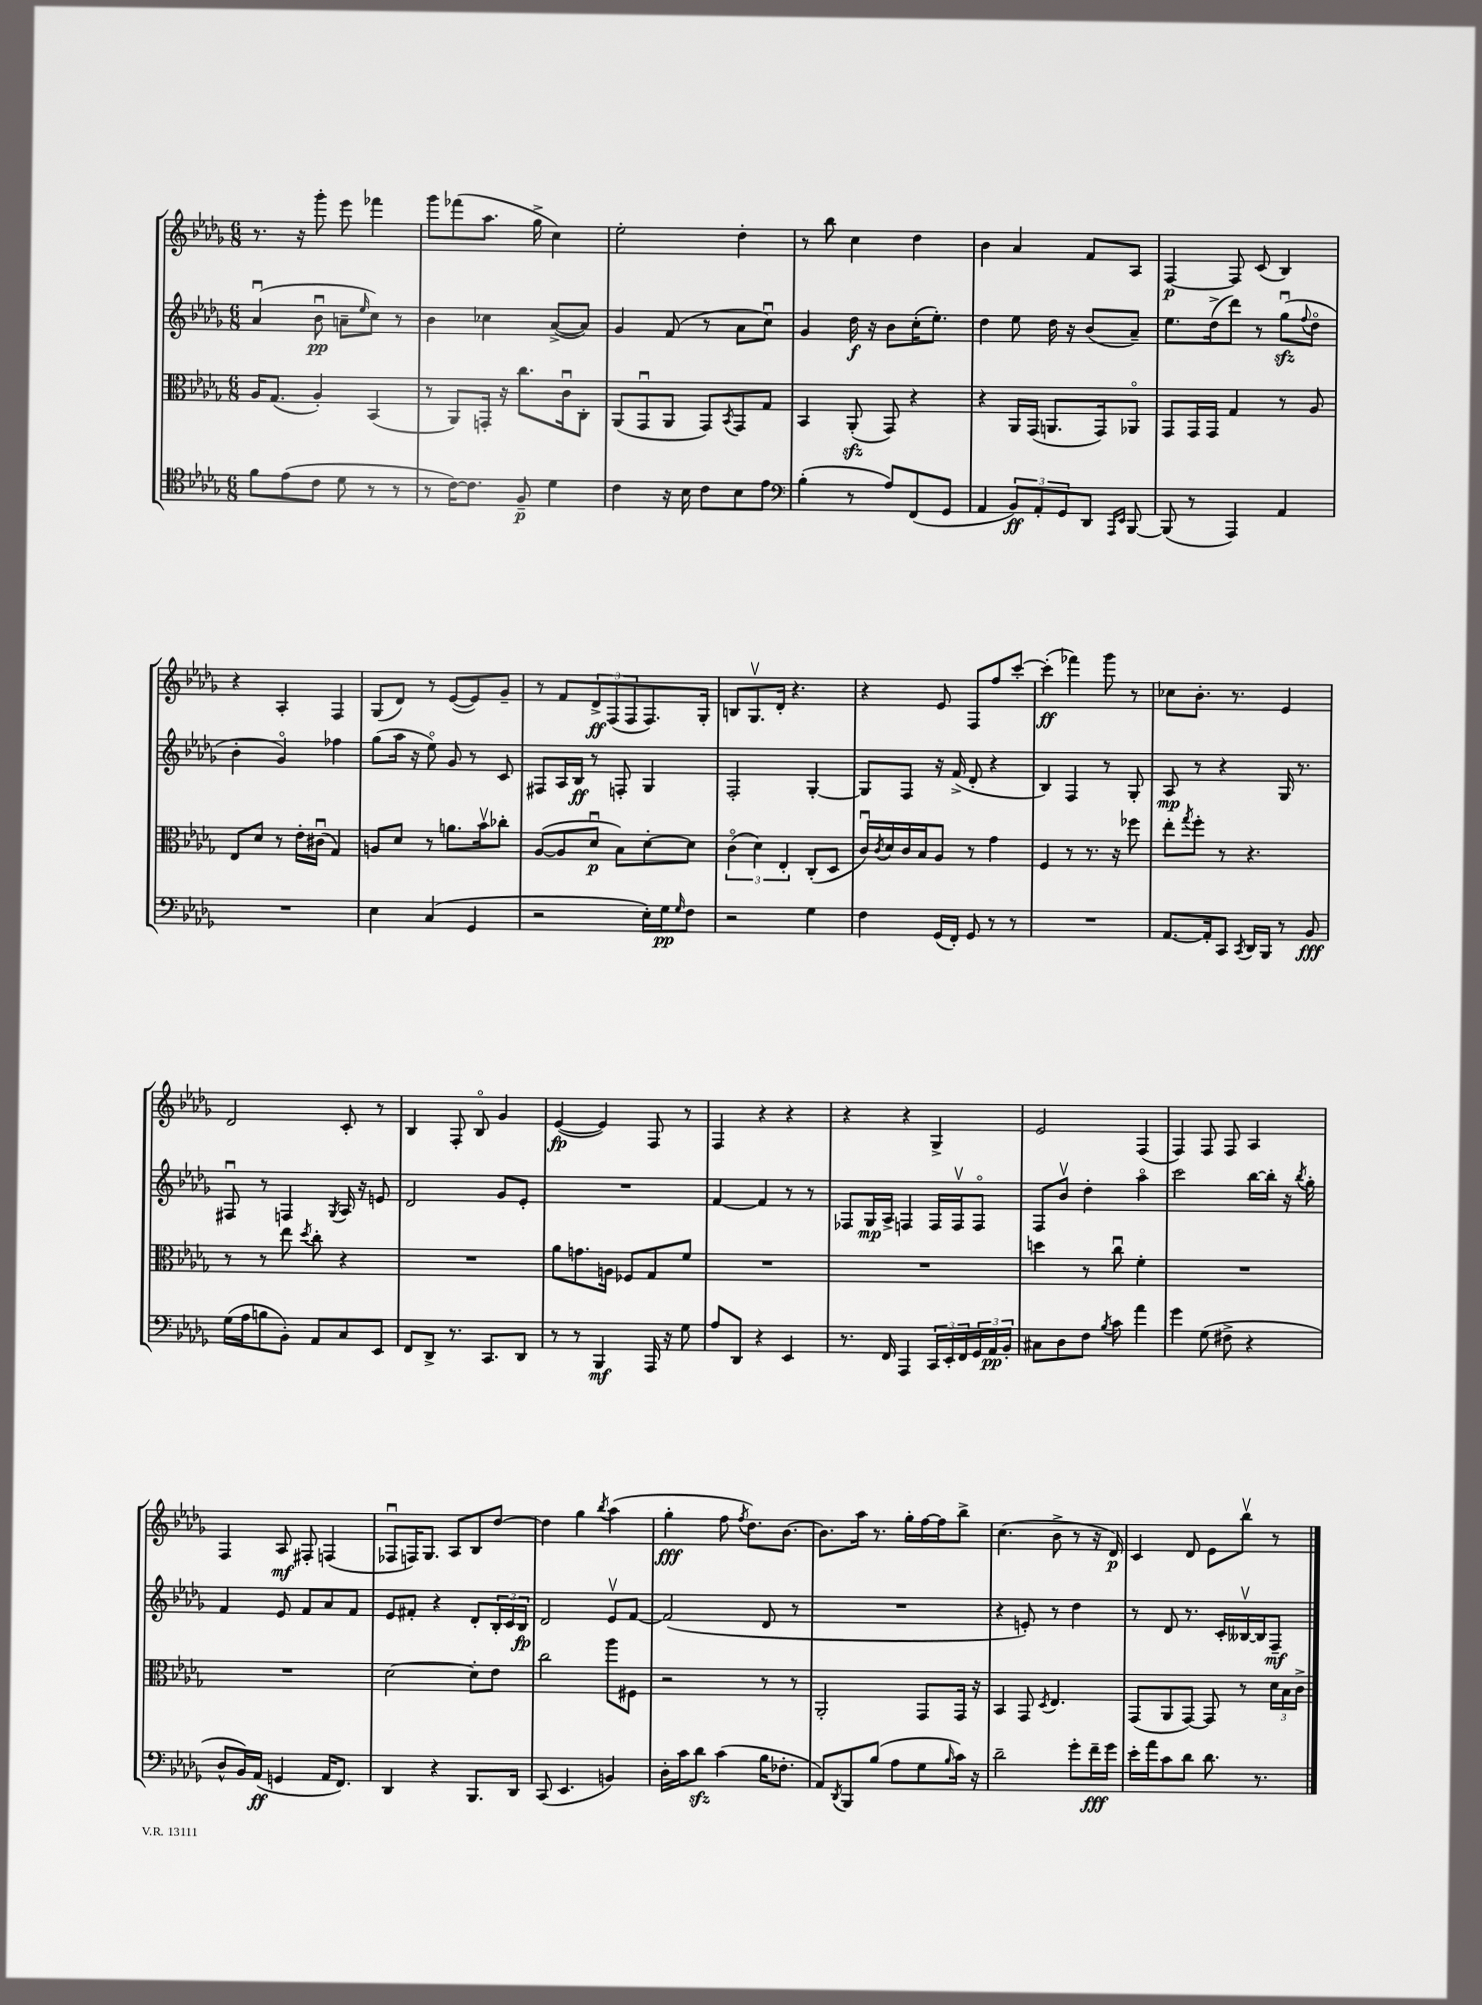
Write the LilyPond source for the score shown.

<<
\new StaffGroup <<
\new Staff = "s0" {
    \clef treble \key des \major \numericTimeSignature \time 6/8
    r8. r16 ges'''8-. ees'''8 fes'''4 |
    ges'''8 fes'''8( aes''8. ges''16-> c''4) |
    ees''2-. des''4-. |
    r8 bes''8 c''4 des''4 |
    bes'4 aes'4 f'8 aes8 |
    f4~\p f8 c'8( bes4) |
    r4 aes4-. f4 |
    ges8( des'8) r8 ees'8~( ees'8) ges'8-- |
    r8 f'8 \tuplet 3/2 { des'8->\ff f8( f8 } f8.) ges16-. |
    b8 ges8.\upbow des'16-. r4. |
    r4 ees'8 f8 f''8 c'''8~-. |
    c'''4-.\ff( fes'''4) ges'''8 r8 |
    ces''8 bes'8.-. r8. ees'4 |
    des'2 c'8-. r8 |
    bes4 f8-. bes8\flageolet ges'4 |
    ees'4~\fp( ees'4) f8 r8 |
    f4 r4 r4 |
    r4 r4 ges4-> |
    ees'2 f4( |
    f4) f8 f8 aes4 |
    f4 aes8\mf fis8-. f4( |
    fes8\downbow f16) ges8. aes8 bes8 des''8~ |
    des''4 ges''4 \acciaccatura { bes''8 } aes''4( |
    ges''4-.\fff f''8 \acciaccatura { f''8 } des''8.) bes'8.~ |
    bes'8. aes''16 r8. ges''16-. f''16~ f''16 bes''8-> |
    c''4.( bes'8-> r8 r16 des'16\p) |
    c'4 des'8 ees'8 bes''8\upbow r8 \bar "|." |
}
\new Staff = "s1" {
    \clef treble \key des \major \numericTimeSignature \time 6/8
    aes'4\downbow( bes'8\downbow\pp a'8-- \grace { ees''16 } c''8) r8 |
    bes'4 ces''4 aes'8~->( aes'8) |
    ges'4 f'8( r8 aes'8 c''8\downbow) |
    ges'4 des''16\f r16 bes'8 c''16-.( ees''8.-.) |
    des''4 ees''8 des''16 r16 bes'8( aes'8--) |
    ees''8. des''16->( des'''8) r8 ges''8\downbow\sfz( \appoggiatura { f''8 } des''8\flageolet |
    bes'4-. ges'4\flageolet) fes''4 |
    ges''8( aes''16 r16 ees''8\flageolet) ges'8 r8 c'8 |
    fis8 aes16 bes16\ff r8 f8-. ges4 |
    f2-. ges4~-. |
    ges8 f8 r16 f'16->( des'8-. r4 |
    bes4) f4 r8 ges8-. |
    aes8\mp r8 r4 ges16 r8. |
    fis8\downbow r8 f4 \acciaccatura { ges8 } aes16 r16 e'8 |
    des'2 ges'8 ees'8-. |
    R2. |
    f'4~ f'4 r8 r8 |
    fes8 ges16\mp aes16-> f4 f16 f16\upbow f8\flageolet |
    f8 bes'8\upbow des''4-. aes''4\flageolet |
    c'''2 bes''16~ bes''16-. r16 \acciaccatura { bes''8 } ges''16-. |
    f'4 ees'8 f'8 aes'8 f'8 |
    ees'8 fis'8-. r4 des'8-. \tuplet 3/2 { bes16-. c'16 bes16\fp } |
    des'2 ees'8\upbow f'8~ |
    f'2( des'8 r8 |
    R2. |
    r4 e'8-.) r8 des''4 |
    r8 des'8 r8. c'16-. beses16~\upbow beses16 f8--\mf \bar "|." |
}
\new Staff = "s2" {
    \clef alto \key des \major \numericTimeSignature \time 6/8
    aes16 ges8.( aes4-.) bes,4( |
    r8 aes,8) g,16-. r16 c''8. c'16\downbow c8-. |
    aes,8( ges,8\downbow aes,8 ges,8) \acciaccatura { bes,8 } ges,8 ges8 |
    bes,4 aes,8-.\sfz( ges,8) r4 |
    r4 aes,16 ges,16( a,8. ges,16) aes,8\flageolet |
    ges,8 ges,16 ges,16 ges4 r8 aes8 |
    ees8 des'8 r8 ees'16-. cis'16\downbow( ges4) |
    a8 des'8 r8 a'8. bes'16\upbow ces''8-. |
    aes8~( aes8 des'8\downbow\p bes8) des'8~-. des'8 |
    \tuplet 3/2 { c'4\flageolet( des'4) ees4-. } c8-.( des8 |
    c'16\downbow) \acciaccatura { c'8 } des'16 c'16 bes16 aes8 r8 ges'4 |
    f4 r8 r8. r16 fes''8 |
    ees''8-. \acciaccatura { ges''8 } f''8-. r8 r4. |
    r8 r8 ees''8 \acciaccatura { des''8 } c''8-. r4 |
    R2. |
    aes'8 g'8. a16 fes8 ges8 f'8 |
    R2. |
    R2. |
    d''4 r8 c''8\downbow f'4-. |
    R2. |
    R2. |
    des'2~ des'8-. ees'8 |
    c''2 aes''8 fis8 |
    r2 r8 r8 |
    aes,2-. ges,8 ges,16 r16 |
    bes,4 ges,8 \acciaccatura { des8 } ees4. |
    ges,8( aes,8 ges,8~) ges,8 r8 \tuplet 3/2 { des'16 bes16 c'16-> } \bar "|." |
}
\new Staff = "s3" {
    \clef tenor \key des \major \numericTimeSignature \time 6/8
    f'8 ees'8( c'8 des'8 r8 r8 |
    r8 c'16~) c'8. f8--\p des'4 |
    c'4 r16 bes16 c'8 bes8 ees'8 |
    \clef bass bes4-.( r8 aes8) f,8( ges,8 |
    aes,4 \tuplet 3/2 { bes,8\ff) aes,8-. ges,8 } des,8 \grace { aes,,16 ees,16 } bes,,8~ |
    bes,,8( r8 aes,,4) aes,4 |
    R2. |
    ees4 c4( ges,4 |
    r2 ees16-.) ges16\pp \grace { ges16 } f8 |
    r2 ges4 |
    f4 ges,16( f,16-.) ges,8 r8 r8 |
    R2. |
    aes,8.~ aes,16-. c,8 \acciaccatura { c,8 } des,16 bes,,16 r8 bes,8\fff |
    ges16( aes16 b8 bes,8-.) aes,8 c8 ees,8 |
    f,8 des,8-> r8. c,8. des,8 |
    r8 r8 bes,,4\mf aes,,16 r16 ges8 |
    aes8 des,8 r4 ees,4 |
    r8. f,16 aes,,4 \tuplet 3/2 { c,16 ees,16-. f,16 } \tuplet 3/2 { ges,16 aes,16\pp bes,16-. } |
    cis8 des8 f8 \acciaccatura { bes8 } c'8 aes'4 |
    ges'4 ges8( fis8-> r4 |
    des8-^ bes,16) aes,16\ff( g,4 aes,16 f,8.) |
    des,4 r4 bes,,8. des,16 |
    c,8( ees,4. b,4) |
    des16-. c'16 des'8\sfz c'4( bes16 fes8.-. |
    aes,8) \acciaccatura { des,8 } bes,,8 bes8( aes8 ges8 \grace { bes16 } c'16) r16 |
    des'2-- ges'8-. f'16--\fff ges'16 |
    ees'16-. aes'16 c'8 des'8 des'8. r8. \bar "|." |
}
>>
>>
\layout { \context { \Score \remove "Bar_number_engraver" } }
